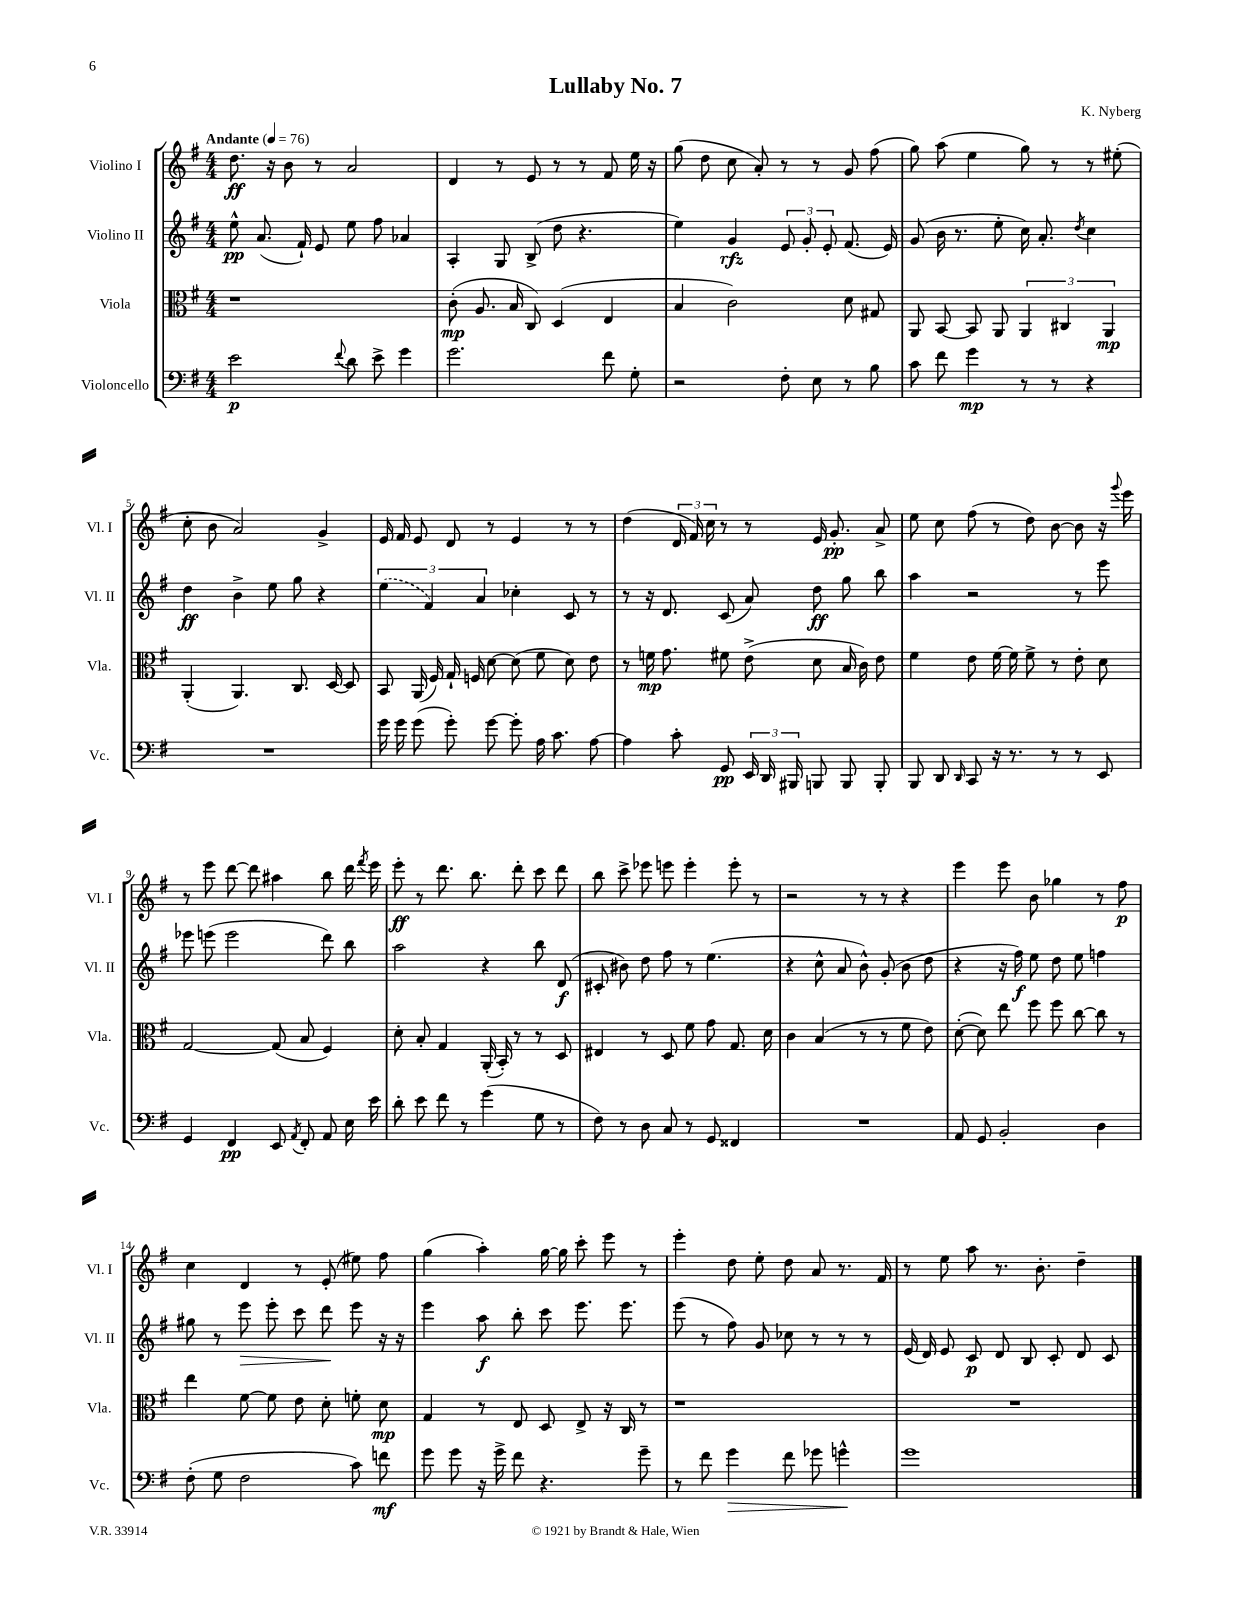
\header { title = "Lullaby No. 7" composer = "K. Nyberg" }
<<
\new StaffGroup <<
\new Staff = "s0" \with { instrumentName = "Violino I" shortInstrumentName = "Vl. I" } {
    \clef treble \key g \major \numericTimeSignature \time 4/4 \tempo "Andante" 4 = 76
    \autoBeamOff d''8.\ff r16 b'8 r8 a'2 |
    d'4 r8 e'8 r8 r8 fis'8 e''16 r16 |
    g''8( d''8 c''8 a'8-.) r8 r8 g'8 fis''8( |
    g''8) a''8( e''4 g''8) r8 r8 eis''8-.( |
    c''8-. b'8 a'2) g'4-> |
    e'16 fis'16 e'8 d'8 r8 e'4 r8 r8 |
    d''4( \tuplet 3/2 { d'16 fis'16) c''16 } r8 r8 e'16 g'8.-.\pp a'8-> |
    e''8 c''8 fis''8( r8 d''8) b'8~ b'8 r16 \appoggiatura { g'''8 } e'''16 |
    r8 e'''8 d'''8~ d'''8 ais''4 b''8 d'''16 \acciaccatura { fis'''8 } e'''16 |
    e'''8-.\ff r8 d'''8. b''8. d'''8-. c'''8 d'''8 |
    b''8 c'''8-> ees'''8 e'''8 e'''4-. e'''8-. r8 |
    r2 r8 r8 r4 |
    e'''4 e'''8 b'8 ges''4 r8 fis''8\p |
    c''4 d'4 r8 e'8-.( eis''8) fis''8 |
    g''4( a''4-.) g''16~ g''16 c'''8-. e'''8 r8 |
    e'''4-. d''8 e''8-. d''8 a'8 r8. fis'16 |
    r8 e''8 a''8 r8. b'8.-. d''4-- \bar "|." |
}
\new Staff = "s1" \with { instrumentName = "Violino II" shortInstrumentName = "Vl. II" } {
    \clef treble \key g \major \numericTimeSignature \time 4/4
    \autoBeamOff e''8-^\pp a'8.( fis'16-!) e'8 e''8 fis''8 aes'4 |
    a4-. g8 b8->( d''8 r4. |
    e''4) g'4\rfz \tuplet 3/2 { e'8 g'8-. e'8-. } fis'8.( e'16) |
    g'8( b'16 r8. e''8-. c''16) a'8.-. \acciaccatura { d''8 } c''4 |
    d''4\ff b'4-> e''8 g''8 r4 |
    \tuplet 3/2 { \once \slurDashed e''4( fis'4) a'4 } ces''4-. c'8 r8 |
    r8 r16 d'8. c'8( a'8) d''8\ff g''8 b''8 |
    a''4 r2 r8 e'''8 |
    ees'''8 e'''8( e'''2 d'''8) b''8 |
    a''2 r4 b''8 d'8\f( |
    cis'8-. bis'8) d''8 fis''8 r8 e''4.( |
    r4 c''8-^ a'8 b'8-^) g'8-.( b'8 d''8 |
    r4 r16 fis''16\f) e''8 d''8 e''8 f''4 |
    gis''8 r8 e'''8\> e'''8-. c'''8 d'''8\! e'''8 r16 r16 |
    e'''4 a''8\f b''8-. c'''8 e'''8. e'''8. |
    e'''8( r8 fis''8) g'8 ces''8 r8 r8 r8 |
    e'16( d'16) e'8 c'8\p d'8 b8 c'8-. d'8 c'8 \bar "|." |
}
\new Staff = "s2" \with { instrumentName = "Viola" shortInstrumentName = "Vla." } {
    \clef alto \key g \major \numericTimeSignature \time 4/4
    \autoBeamOff r1 |
    c'8-.\mp( a8. b16 c8) d4( e4 |
    b4 c'2) d'8 gis8 |
    a,8 b,8~ b,8 a,8 \tuplet 3/2 { a,4 cis4 a,4\mp } |
    a,4-.( a,4.) c8. d16~ d8 |
    b,8 a,16( fis16) g16-! f16 d'8~ d'8( fis'8 d'8) e'8 |
    r8 f'16\mp g'8. fis'8 e'8->( d'8 b16 c'16) e'8 |
    fis'4 e'8 fis'16~ fis'16 fis'8-> r8 e'8-. d'8 |
    g2~ g8( b8 fis4) |
    d'8-. b8-. g4 a,16-.( b,16-.) r8 r8 d8 |
    eis4 r8 d8 fis'8 g'8 g8. d'16 |
    c'4 b4( r8 r8 fis'8 e'8) |
    d'8~-.( d'8) e''8 fis''8 fis''8 c''8~ c''8 r8 |
    e''4 fis'8~ fis'8 e'8 d'8-. f'8-. d'8\mp |
    g4 r8 e8 d8 e8-> r16 c16 r8 |
    r1 |
    R1 \bar "|." |
}
\new Staff = "s3" \with { instrumentName = "Violoncello" shortInstrumentName = "Vc." } {
    \clef bass \key g \major \numericTimeSignature \time 4/4
    \autoBeamOff e'2\p \appoggiatura { fis'8 } d'8 e'8-> g'4 |
    g'2. fis'8 g8-. |
    r2 fis8-. e8 r8 b8 |
    c'8 fis'8 g'4\mp r8 r8 r4 |
    R1 |
    g'16 g'16 g'8( g'8-.) g'8~ g'8-. a16 c'8. a8~ |
    a4 c'8-. g,8\pp \tuplet 3/2 { e,16 d,16 bis,,16 } b,,8 b,,8 b,,8-. |
    b,,8 d,8 \grace { d,16 } c,8 r16 r8. r8 r8 e,8 |
    g,4 fis,4\pp e,8 \acciaccatura { a,8 } fis,8-. a,8 e16 e'16 |
    d'8-. e'8 fis'8 r8 g'4( g8 r8 |
    fis8) r8 d8 c8 r8 g,8 fisis,4 |
    R1 |
    a,8 g,8 b,2-. d4 |
    fis8-.( g8 fis2 c'8) f'8\mf |
    g'8 g'8 r16 g'16-> fis'8 r4. g'8-- |
    r8 fis'8 g'4\> fis'8 ges'8 g'4-^\! |
    g'1 \bar "|." |
}
>>
>>
